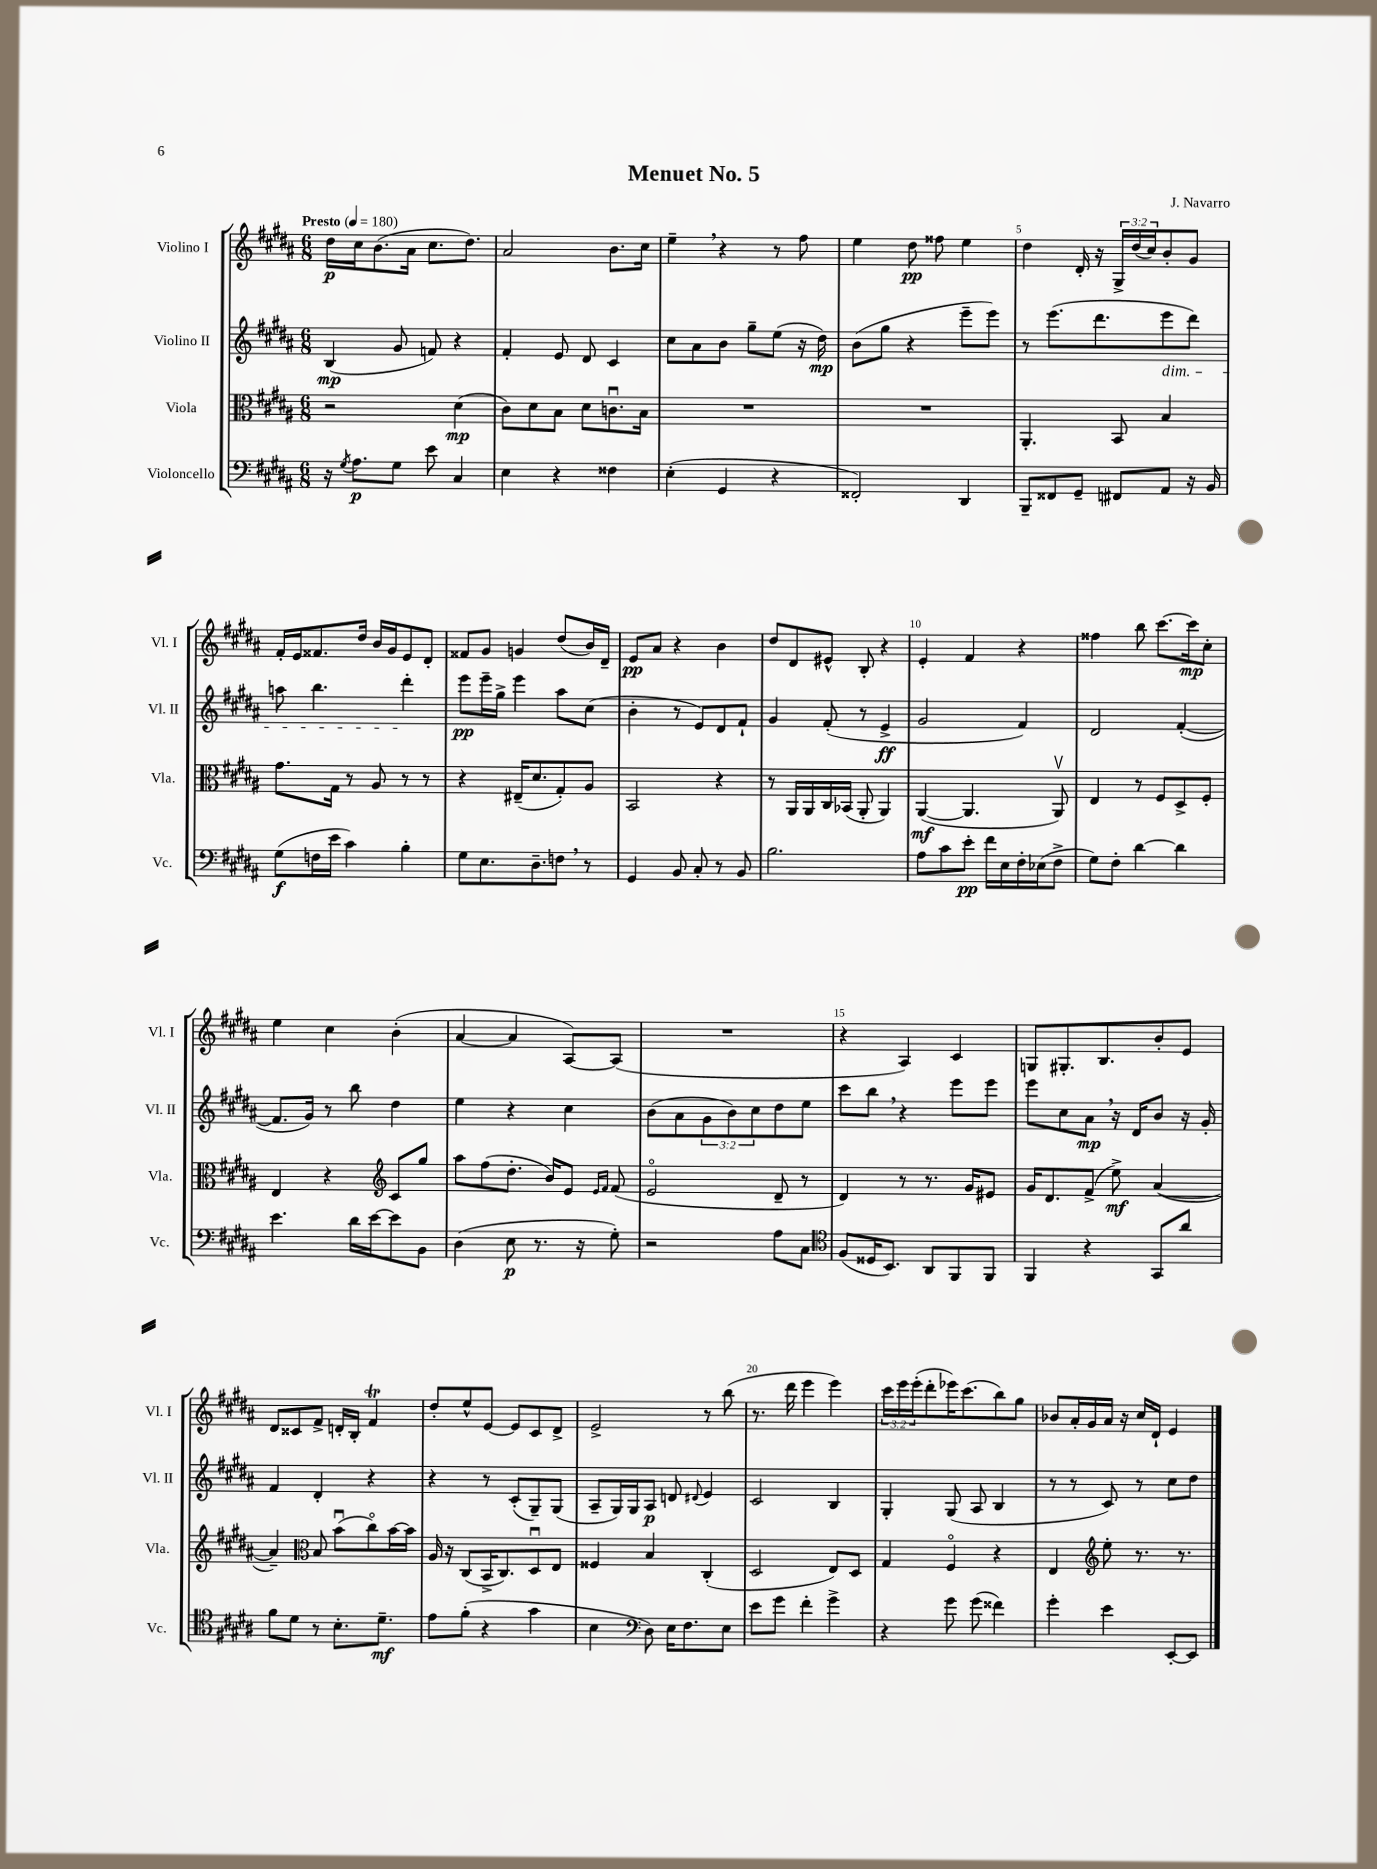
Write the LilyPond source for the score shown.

\header { title = "Menuet No. 5" composer = "J. Navarro" }
<<
\new StaffGroup <<
\new Staff = "s0" \with { instrumentName = "Violino I" shortInstrumentName = "Vl. I" } {
    \clef treble \key b \major \numericTimeSignature \time 6/8 \override Staff.TupletNumber.text = #tuplet-number::calc-fraction-text \tempo "Presto" 4 = 180
    dis''16\p cis''16 b'8.( ais'16 cis''8. dis''8.) |
    ais'2 b'8. cis''16 |
    e''4-- \breathe r4 r8 fis''8 |
    e''4 dis''8\pp fisis''8 e''4 |
    dis''4 dis'16-. r16 \tuplet 3/2 { gis16-> dis''16( cis''16) } b'8-. gis'8 |
    fis'16-. e'16 fisis'8. dis''16 b'16 gis'16 e'8 dis'8-. |
    fisis'8 gis'8 g'4 dis''8( b'16) dis'16-- |
    e'8\pp ais'8 r4 b'4 |
    dis''8 dis'8 eis'8-^ b8-. r4 |
    e'4-. fis'4 r4 |
    fisis''4 b''8 cis'''8.~ cis'''16\mp cis''8-. |
    e''4 cis''4 b'4-.( |
    ais'4~ ais'4 ais8~) ais8( |
    R2. |
    r4 ais4) cis'4 |
    g8 gis8.-. b8. b'8-. e'8 |
    dis'8 cisis'8 fis'8-> d'16-. b16-. fis'4\trill |
    dis''8-. e''8-^ e'8~ e'8 cis'8 dis'8-> |
    e'2-> r8 b''8( |
    r8. dis'''16 e'''4 e'''4) |
    \tuplet 3/2 { cis'''16 e'''16 e'''16-.( } dis'''8-. ees'''16) cis'''8.( b''8) gis''8 |
    bes'8 ais'16-. gis'16 ais'16 r16 cis''16 dis'16-! e'4 \bar "|." |
}
\new Staff = "s1" \with { instrumentName = "Violino II" shortInstrumentName = "Vl. II" } {
    \clef treble \key b \major \numericTimeSignature \time 6/8 \override Staff.TupletNumber.text = #tuplet-number::calc-fraction-text
    b4\mp( gis'8 f'8) r4 |
    fis'4-. e'8 dis'8 cis'4 |
    cis''8 ais'8 b'8 gis''8-- e''8( r16 dis''16\mp) |
    b'8( gis''8 r4 e'''8-- e'''8) |
    r8 e'''8.( dis'''8. e'''8\dim dis'''8) |
    a''8 b''4. dis'''4-.\! |
    e'''8\pp e'''16-- gis''16-> e'''4 ais''8 cis''8( |
    b'4-. r8 e'8) dis'8 fis'8-! |
    gis'4 fis'8-.( r8 e'4->\ff |
    gis'2 fis'4) |
    dis'2 fis'4~-.( |
    fis'8. gis'16) r8 b''8 dis''4 |
    e''4 r4 cis''4 |
    b'8( ais'8 \tuplet 3/2 { gis'8 b'8) cis''8 } dis''8 e''8 |
    cis'''8 b''8 \breathe r4 e'''8 e'''8 |
    e'''8 cis''8 ais'8\mp \breathe r16 dis'16 b'8 r16 gis'16-. |
    fis'4 dis'4-. r4 |
    r4 r8 cis'8-.( gis8--) gis8( |
    ais8-- gis16) gis16 ais8\p d'8 \appoggiatura { dis'8 } e'4 |
    cis'2 b4 |
    gis4-. gis8( ais8 b4 |
    r8 r8 cis'8) r8 cis''8 dis''8 \bar "|." |
}
\new Staff = "s2" \with { instrumentName = "Viola" shortInstrumentName = "Vla." } {
    \clef alto \key b \major \numericTimeSignature \time 6/8
    r2 dis'4\mp( |
    cis'8) dis'8 b8 dis'8 c'8.\downbow b16 |
    R2. |
    R2. |
    ais,4.-. b,8 b4 |
    gis'8. gis16 r8 ais8 r8 r8 |
    r4 eis16--( dis'8. gis8-.) ais8 |
    b,2 r4 |
    r8 ais,16 ais,16 cis16 bes,16( ais,8-. ais,4) |
    ais,4~\mf( ais,4. ais,8\upbow) |
    e4 r8 fis8 dis8-> fis8-. |
    e4 r4 \clef treble cis'8 gis''8 |
    ais''8 fis''8( dis''8.-. b'16) e'8 \grace { e'16 fis'16 } fis'8( |
    e'2\flageolet dis'8-- r8 |
    dis'4) r8 r8. gis'16 eis'8 |
    gis'16 dis'8. fis'8->( e''8->\mf) ais'4~( |
    ais'4--) \clef alto b8 b'8\downbow( cis''8\flageolet) b'16~ b'16 |
    ais16 r16 cis8( b,16-> cis8.) dis8\downbow e8 |
    fisis4 b4 cis4-.( |
    dis2 e8) dis8 |
    gis4 fis4\flageolet r4 |
    e4 \clef treble e''8-. r8. r8. \bar "|." |
}
\new Staff = "s3" \with { instrumentName = "Violoncello" shortInstrumentName = "Vc." } {
    \clef bass \key b \major \numericTimeSignature \time 6/8
    r16 \acciaccatura { gis8 } ais8.\p gis8 e'8 cis4 |
    e4 r4 fisis4 |
    e4-.( gis,4 r4 |
    fisis,2-.) dis,4 |
    b,,8-- fisis,8 gis,8-- fis,8 ais,8 r16 b,16 |
    gis8\f( f16 e'16 cis'4) b4-. |
    gis8 e8. dis8.-- f8 \breathe r8 |
    gis,4 b,8 cis8-. r8 b,8 |
    b2. |
    ais8 cis'8 e'8-.\pp fis'16 e16 fis16-. ees16( fis8-> |
    gis8) fis8-. dis'4~ dis'4 |
    e'4. dis'16 e'16~ e'8 b,8 |
    dis4( e8\p r8. r16 gis8-.) |
    r2 ais8 cis8 |
    \clef tenor fis8( disis16 b,8.) ais,8 fis,8 fis,8 |
    fis,4 r4 gis,8 ais'8 |
    fis'8 dis'8 r8 b8.-. dis'8.--\mf |
    e'8 fis'8-.( r4 gis'4 |
    b4 \clef bass dis8) e16 fis8. e8 |
    e'8 gis'8 fis'4-. gis'4-> |
    r4 gis'8 gis'8( fisis'4) |
    gis'4-. e'4 e,8~-. e,8 \bar "|." |
}
>>
>>
\layout { \context { \Score \override BarNumber.break-visibility = ##(#f #t #t) barNumberVisibility = #(every-nth-bar-number-visible 5) } }
